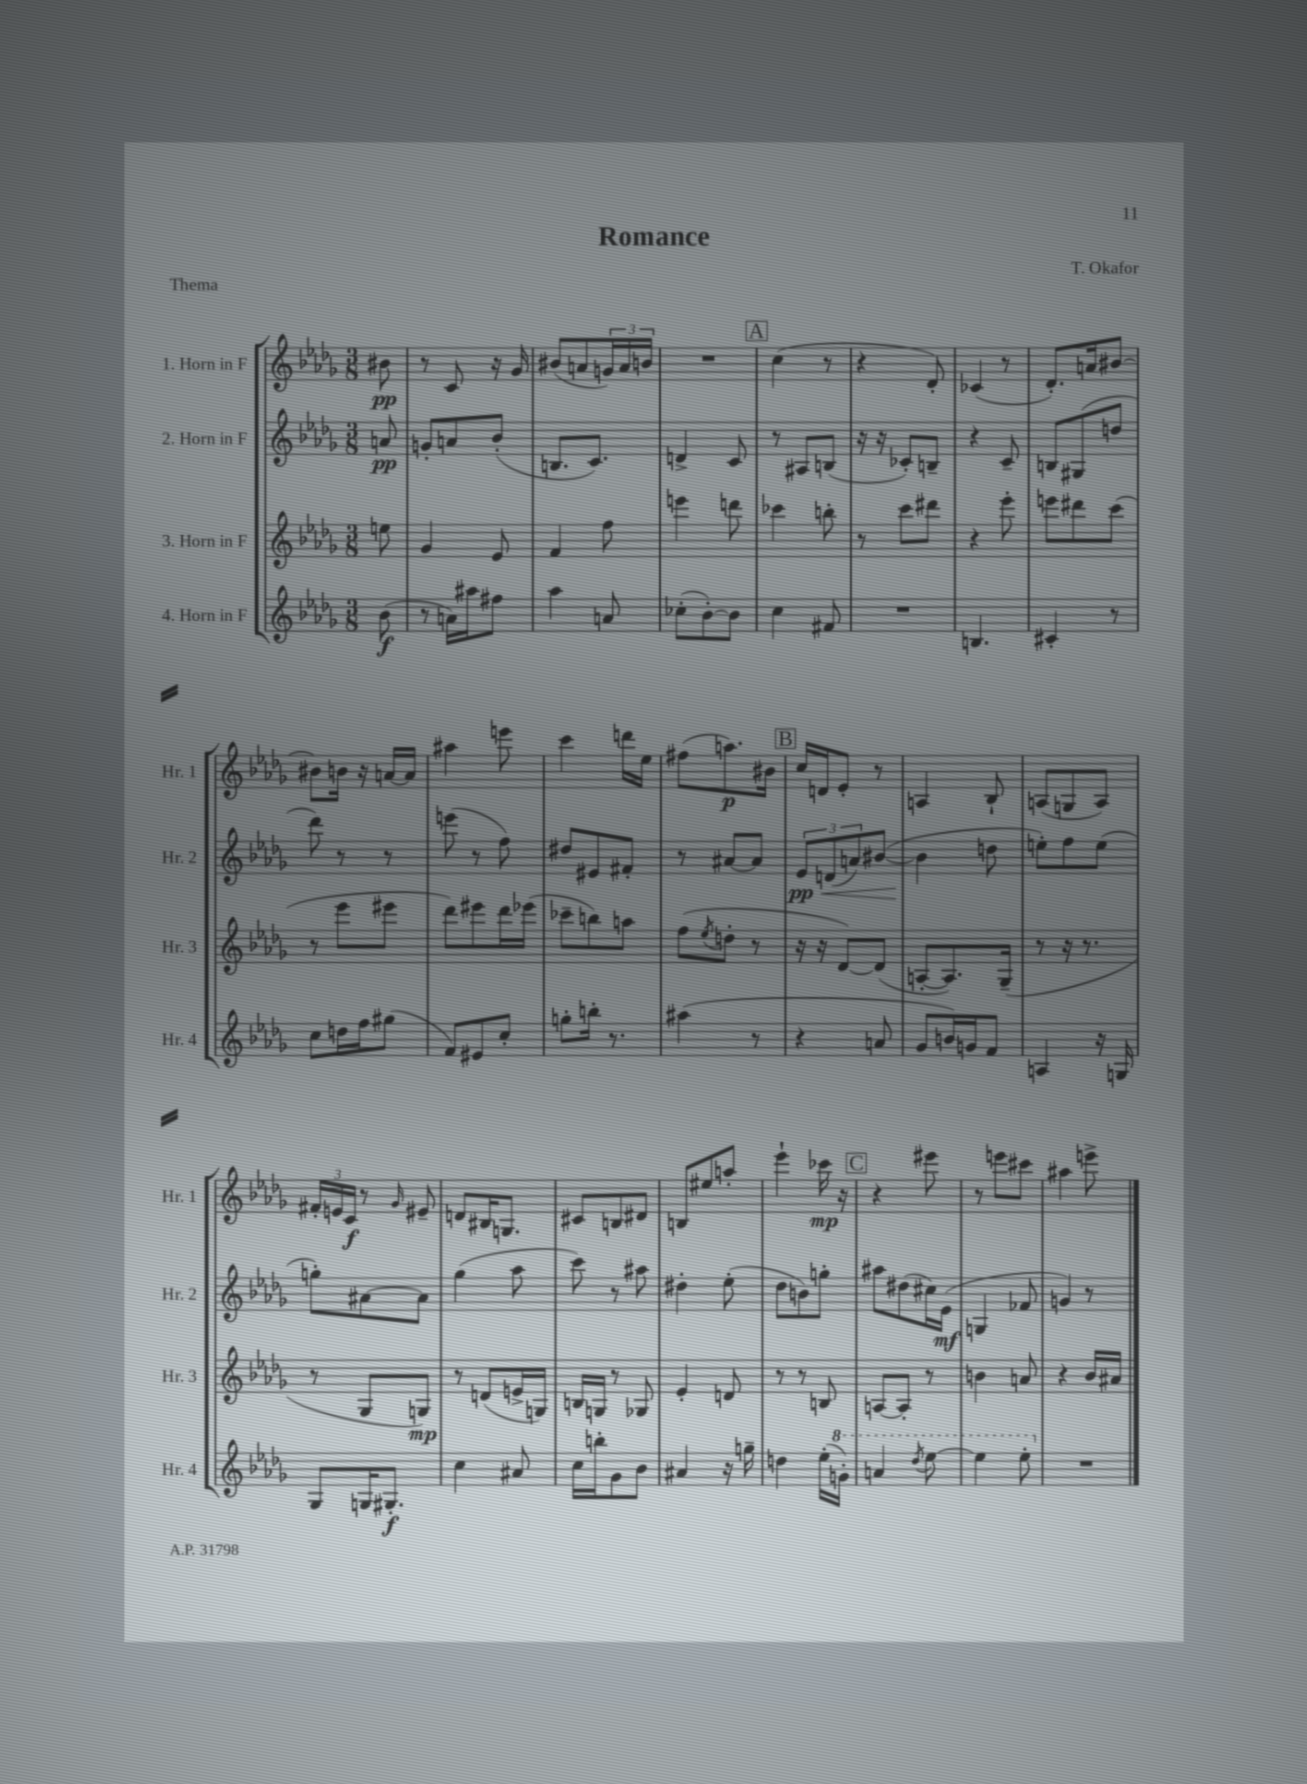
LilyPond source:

\header { title = "Romance" composer = "T. Okafor" piece = "Thema" }
<<
\new StaffGroup <<
\new Staff = "s0" \with { instrumentName = "1. Horn in F" shortInstrumentName = "Hr. 1" } {
    \clef treble \key des \major \numericTimeSignature \time 3/8 \partial 8
    bis'8\pp |
    r8 c'8 r16 ges'16 |
    bis'8( a'8 \tuplet 3/2 { g'16) a'16 b'16 } |
    R4. |
    \mark \markup { \box "A" } c''4( r8 |
    r4 des'8-.) |
    ces'4( r8 |
    des'8.-.) a'16 bis'8~ |
    bis'8 b'16 r16 a'16~ a'16 |
    ais''4 e'''8 |
    c'''4 d'''16 ees''16 |
    fis''8( a''8.\p) bis'16 |
    \mark \markup { \box "B" } c''16 d'16 ees'8-. r8 |
    a4 bes8-! |
    a8( g8 a8) |
    \tuplet 3/2 { fis'16-. e'16 c'16\f } r8 \grace { ges'16 } eis'8-- |
    d'8 bis16 g8. |
    cis'8 b8 dis'8 |
    b8 eis''8 a''8-. |
    ees'''4-! ces'''16\mp r16 |
    \mark \markup { \box "C" } r4 eis'''8 |
    r8 e'''8 cis'''8 |
    ais''4 e'''8-> \bar "|." |
}
\new Staff = "s1" \with { instrumentName = "2. Horn in F" shortInstrumentName = "Hr. 2" } {
    \clef treble \key des \major \numericTimeSignature \time 3/8 \partial 8
    a'8\pp |
    g'8-. a'8 bes'8-.( |
    b8. c'8.) |
    d'4-> c'8 |
    \mark \markup { \box "A" } r8 ais8 b8( |
    r16 r16 ces'8-.) b8-- |
    r4 c'8-- |
    b8 gis8( d''8 |
    des'''8) r8 r8 |
    e'''8( r8 f''8) |
    dis''8 eis'8 fis'8-. |
    r8 ais'8~ ais'8 |
    \mark \markup { \box "B" } \tuplet 3/2 { ees'8\pp\< d'8( a'8) } bis'8~( |
    bis'4\! d''8 |
    e''8-.) f''8 e''8( |
    g''8-.) ais'8~ ais'8 |
    ges''4( aes''8 |
    c'''8) r8 ais''8 |
    dis''4-. ees''8-.( |
    des''8 b'8) g''8-. |
    \mark \markup { \box "C" } ais''8 dis''8( cis''16) ees'16\mf( |
    g4 fes'8 |
    g'4) r8 \bar "|." |
}
\new Staff = "s2" \with { instrumentName = "3. Horn in F" shortInstrumentName = "Hr. 3" } {
    \clef treble \key des \major \numericTimeSignature \time 3/8 \partial 8
    e''8 |
    ges'4 ees'8 |
    f'4 f''8 |
    e'''4 d'''8 |
    \mark \markup { \box "A" } ces'''4 b''8-. |
    r8 c'''8 dis'''8 |
    r4 ees'''8-. |
    e'''8 dis'''8 c'''8( |
    r8 ees'''8 eis'''8 |
    des'''8) eis'''8 des'''16 ees'''16( |
    ces'''8-- b''8) a''8 |
    f''8( \acciaccatura { ees''8 } d''8-. r8 |
    \mark \markup { \box "B" } r16 r16 des'8~) des'8( |
    a8~-. a8.) ges16--( |
    r8 r16 r8. |
    r8 ges8 g8\mp) |
    r8 d'8( e'16-> g16) |
    b16 g16 r8 ges8 |
    ees'4-. d'8 |
    r8 r8 b8 |
    \mark \markup { \box "C" } a8~ a8-. r8 |
    b'4 a'8 |
    r4 bes'16 ais'16 \bar "|." |
}
\new Staff = "s3" \with { instrumentName = "4. Horn in F" shortInstrumentName = "Hr. 4" } {
    \clef treble \key des \major \numericTimeSignature \time 3/8 \partial 8
    bes'8\f( |
    r8 a'16) ais''16 fis''8 |
    aes''4 a'8 |
    ces''8-.( bes'8~-.) bes'8 |
    \mark \markup { \box "A" } c''4 fis'8 |
    R4. |
    b4. |
    cis'4-. r8 |
    c''8 d''16 f''16 gis''8( |
    f'8) eis'8 c''8-. |
    g''8-. b''16-. r8. |
    ais''4( r8 |
    \mark \markup { \box "B" } r4 a'8 |
    ges'8 b'16) g'16 f'8 |
    a4 r16 g16 |
    ges8 g16 gis8.-.\f |
    c''4 ais'8 |
    c''16 b''16-. ges'8 bes'8 |
    ais'4 r16 g''16-- |
    d''4 ees''16-.( \ottava #1 g''16-.) |
    \mark \markup { \box "C" } a''4 \acciaccatura { des'''8 } ees'''8~ |
    ees'''4 ees'''8-. \ottava #0 |
    R4. \bar "|." |
}
>>
>>
\layout { \context { \Score \remove "Bar_number_engraver" } }
